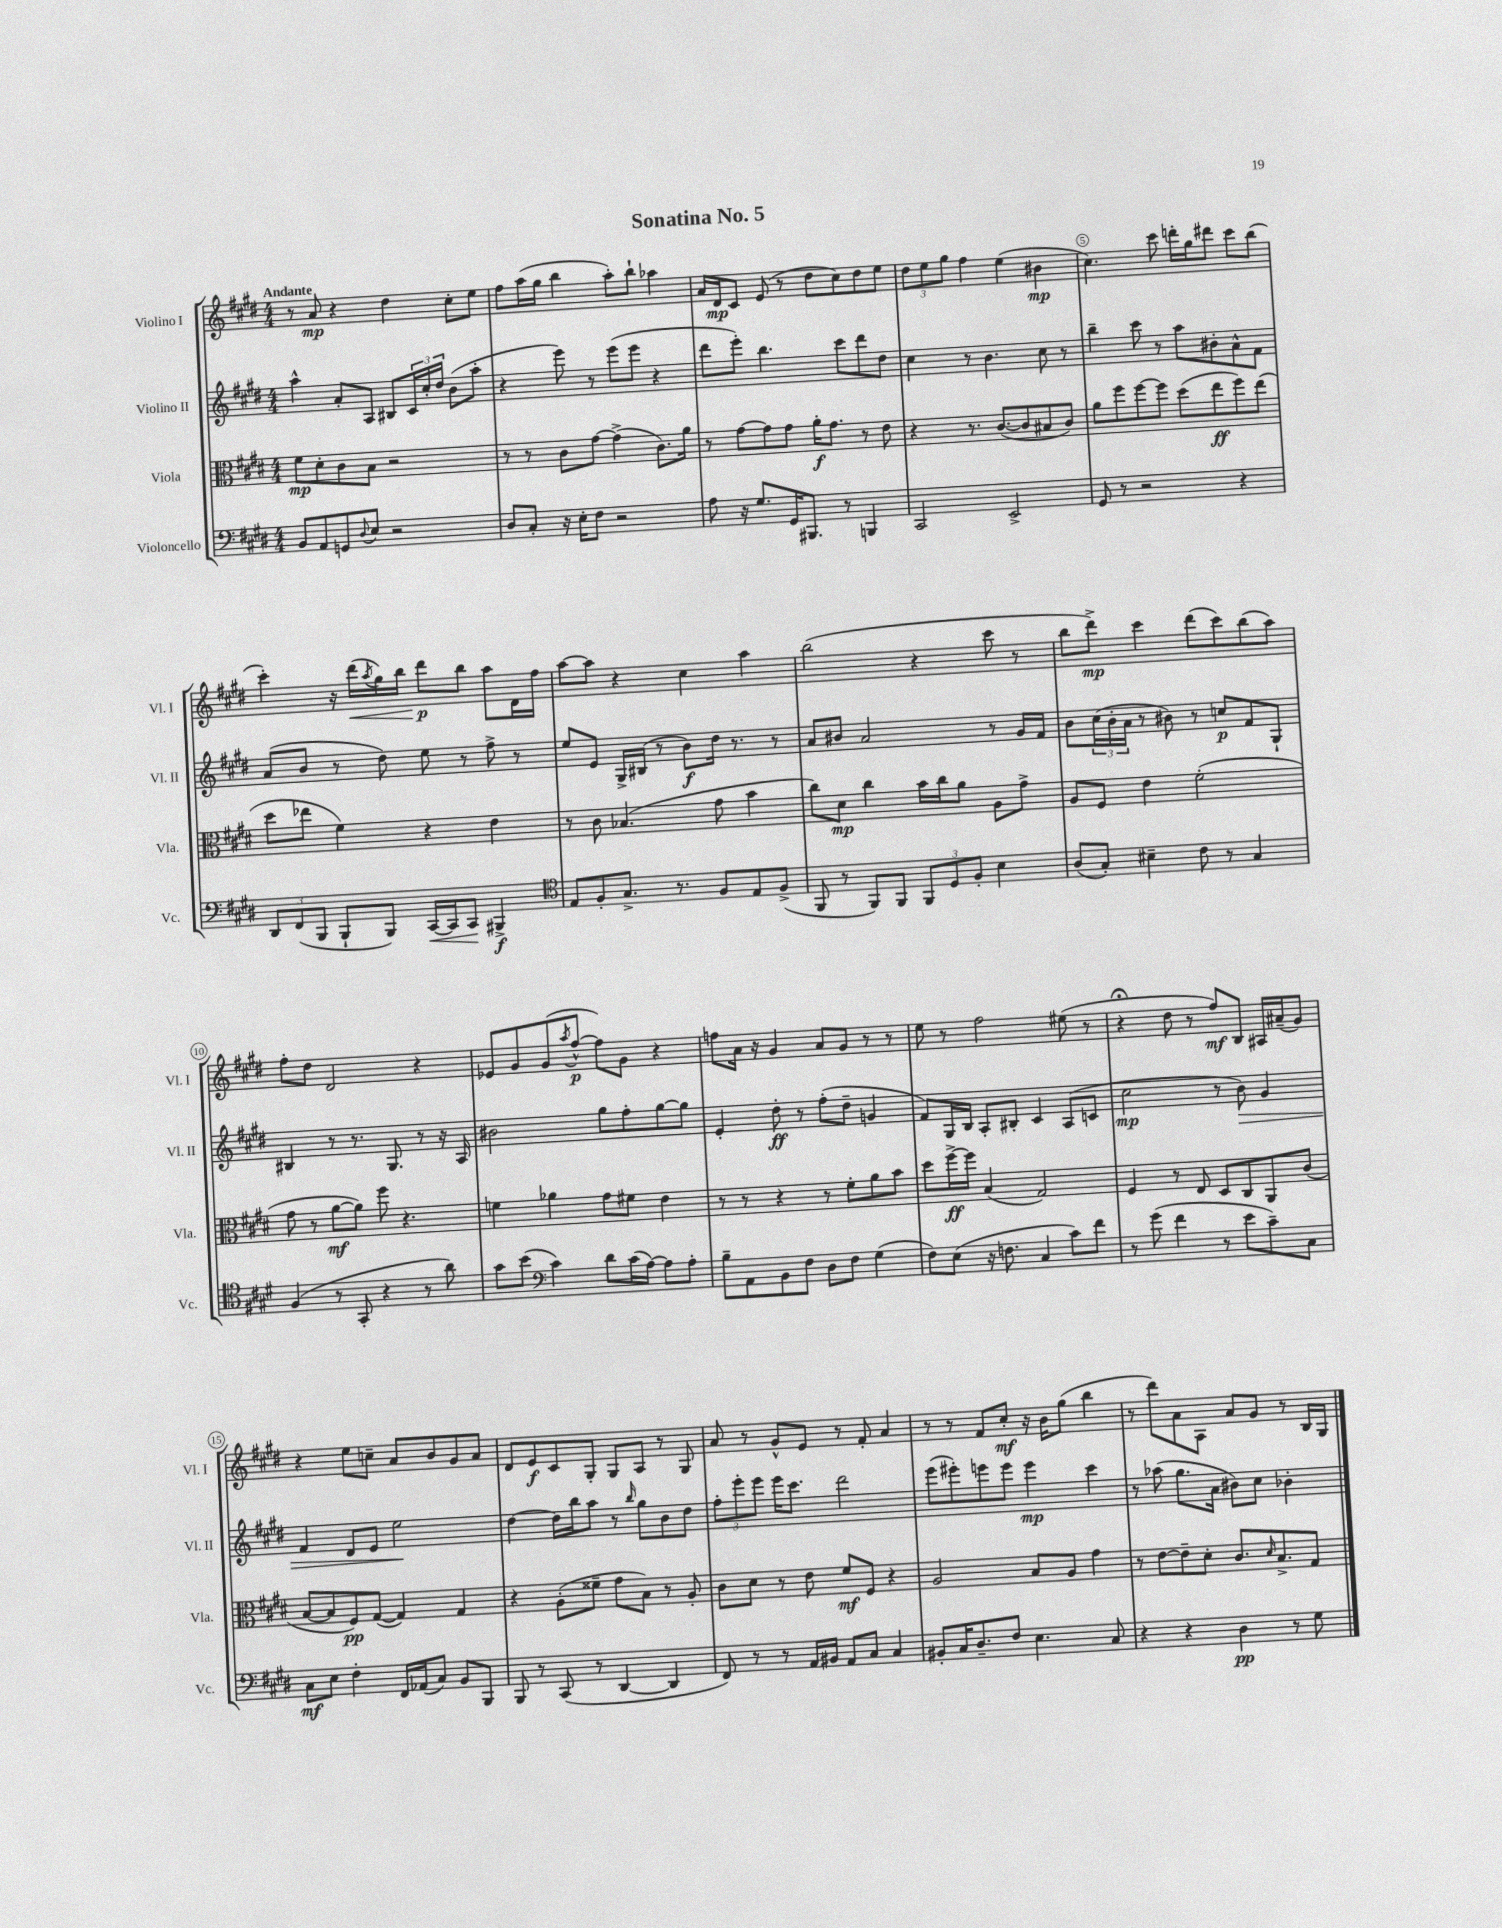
\header { title = "Sonatina No. 5" }
<<
\new StaffGroup <<
\new Staff = "s0" \with { instrumentName = "Violino I" shortInstrumentName = "Vl. I" } {
    \clef treble \key e \major \numericTimeSignature \time 4/4 \tempo "Andante"
    r8 a'8\mp r4 dis''4 cis''8-. e''8 |
    fis''8 a''16( gis''16 b''4 a''8-.) b''8-! aes''4 |
    a'16 dis'16\mp cis'8 e'8( r8 dis''8 cis''8) dis''8 e''8 |
    \tuplet 3/2 { dis''8 e''8 gis''8 } fis''4 e''4( bis'4\mp |
    cis''4.) cis'''8 d'''16-. gis''16 dis'''8 cis'''8 b''8( |
    cis'''4-.) r16 dis'''16\<( \acciaccatura { a''8 } gis''16) b''16 dis'''8\p\! b''8 a''8 dis'16 fis''16 |
    a''8~ a''8 r4 cis''4 a''4 |
    b''2( r4 cis'''8 r8 |
    b''8 dis'''8->\mp) cis'''4 dis'''8( cis'''8) b''8( a''8) |
    fis''8-. dis''8 dis'2 r4 |
    ees'8 gis'8 gis'8( \acciaccatura { a''8 } fis''8~-^\p fis''8) gis'8 r4 |
    f''8 a'16 r16 gis'4 a'8 gis'8 r8 r8 |
    e''8 r8 fis''2 eis''8( r8 |
    r4\fermata dis''8 r8 fis''8\mf) b8 ais16 ais'16--( gis'8) |
    r4 e''8 c''8-- a'8 b'8 gis'8 a'8 |
    dis'8 e'8\f cis'8 gis8-. gis8 a8 r8 gis8 |
    a'8 r8 gis'8-^ e'8 r8 fis'8-. a'4 |
    r8 r8 fis'8 cis''8-.\mf r16 b'16 gis''8( b''4 |
    r8 dis'''8) a'8 a8 a'8 gis'8 r8 b16 gis16 \bar "|." |
}
\new Staff = "s1" \with { instrumentName = "Violino II" shortInstrumentName = "Vl. II" } {
    \clef treble \key e \major \numericTimeSignature \time 4/4
    a''4-^ a'8-. a8 bis8 \tuplet 3/2 { cis'16 cis''16-. dis''16 } b'8( a''8-. |
    r4 e'''8) r8 e'''8( e'''8 r4 |
    dis'''8 e'''8-.) b''4. cis'''8 dis'''8 dis''8 |
    cis''4 r8 b'4. cis''8 r8 |
    b''4-- cis'''8 r8 a''8 bis'8-. a'8-^ fis'8 |
    a'8( b'8 r8 dis''8) e''8 r8 fis''8-> r8 |
    e''8 e'8 gis16-> bis16( r8 b'8\f) dis''16 r8. r8 |
    a'8 bis'8 a'2 r8 gis'16 fis'16 |
    b'8 \tuplet 3/2 { cis''16( b'16-. a'16 } r8 bis'8) r8 c''8\p fis'8 gis8-! |
    bis4 r8 r8. gis8. r8 r16 a16 |
    bis'2 gis''8 fis''8-. gis''8~ gis''8 |
    e'4-. dis''8-.\ff r8 fis''8-.( dis''8-- g'4 |
    fis'8) gis16 b16 a8-. bis8-. cis'4 a8( c'8 |
    cis''2\mp r8 b'8\>) gis'4 |
    fis'4 dis'8 e'8 e''2\! |
    dis''4~ dis''16 b''16 a''8 r8 \grace { b''16 } gis''8 b'8 dis''8 |
    \tuplet 3/2 { fis''8-. e'''8-. e'''8 } e'''16 cis'''8. dis'''2 |
    e'''8( eis'''8-.) e'''8 e'''8 e'''4\mp cis'''4 |
    r8 aes''8( gis''8. a'16 bis'8) cis''8 bes'4-. \bar "|." |
}
\new Staff = "s2" \with { instrumentName = "Viola" shortInstrumentName = "Vla." } {
    \clef alto \key e \major \numericTimeSignature \time 4/4
    fis'8\mp dis'8-. cis'8 b8 r2 |
    r8 r8 cis'8 gis'8~ gis'4->( cis'8.) a'16 |
    r8 gis'8~ gis'8 gis'8 a'16-.\f gis'8. r8 e'8 |
    r4 r8. cis'8.~( cis'8 bis8 cis'8) |
    a'8 fis''8 fis''8~ fis''8 dis''8( e''8\ff fis''8) e''8( |
    dis''8 ees''8 fis'4) r4 e'4 |
    r8 cis'8 bes4.( gis'8 b'4 |
    cis''8) dis'8\mp cis''4 b'16 cis''16 a'8 a8 gis'8-> |
    a8 fis8 e'4 fis'2-.( |
    gis'8 r8 a'8~\mf a'8) fis''8 r4. |
    f'4 aes'4 gis'8 fis'8 e'4 |
    r8 r8 r4 r8 fis'8-. a'8 b'8 |
    dis''8 fis''16~->\ff fis''16 b4( gis2) |
    fis4 r8 e8 dis8 cis8 a,8 cis'8( |
    b8~ b8 fis8\pp) gis8~( gis4) gis4 |
    r4 a8-.( fisis'8-- gis'8 b8) r8 a8-. |
    cis'8 dis'8 r8 e'8 fis'8\mf fis8 r4 |
    a2 b8 a8 gis'4 |
    r8 e'8~ e'8-- dis'8-. cis'8. \grace { dis'16 } b8.-> gis8 \bar "|." |
}
\new Staff = "s3" \with { instrumentName = "Violoncello" shortInstrumentName = "Vc." } {
    \clef bass \key e \major \numericTimeSignature \time 4/4
    b,8 a,8 g,8 \appoggiatura { dis8 } e8 r2 |
    dis8 cis8-. r16 e16-. fis8 r2 |
    a8 r16 gis8. gis,16 bis,,8. r8 b,,4 |
    cis,2 e,2-> |
    gis,8 r8 r2 r4 |
    \tuplet 3/2 { dis,8 fis,8( b,,8 } b,,8-! b,,8) cis,16~\< cis,16 cis,8\! bis,,4->\f |
    \clef tenor e8 fis8-. gis8.-> r8. fis8 e8 fis8->( |
    fis,8 r8 fis,8) fis,8 \tuplet 3/2 { fis,8 dis8 fis8-. } b4 |
    a8( gis8-.) bis4-- cis'8 r8 gis4 |
    fis4( r8 gis,8-. r4 r8 a'8) |
    gis'8 b'8( \clef bass cis'4) dis'8 cis'16( a16~) a8 a8-. |
    b8-- a,8 b,8 fis8 dis8 fis8 gis4( |
    fis8) e8( r16 f8. cis4 cis'8) fis'8 |
    r8 gis'8( fis'4 r8 e'8 cis'8--) cis8 |
    cis8\mf e8 fis4-. fis,16 aes,16( cis8) b,8 b,,8 |
    b,,8 r8 cis,8( r8 dis,4~ dis,4 |
    fis,8) r8 r8 a,16 bis,16 a,8 cis8 cis4 |
    bis,8-. cis16 dis8.-- fis8 e4. cis8 |
    r4 r4 dis4\pp r8 gis8 \bar "|." |
}
>>
>>
\layout { \context { \Score \override BarNumber.break-visibility = ##(#f #t #t) barNumberVisibility = #(every-nth-bar-number-visible 5) \override BarNumber.stencil = #(make-stencil-circler 0.1 0.3 ly:text-interface::print) } }
